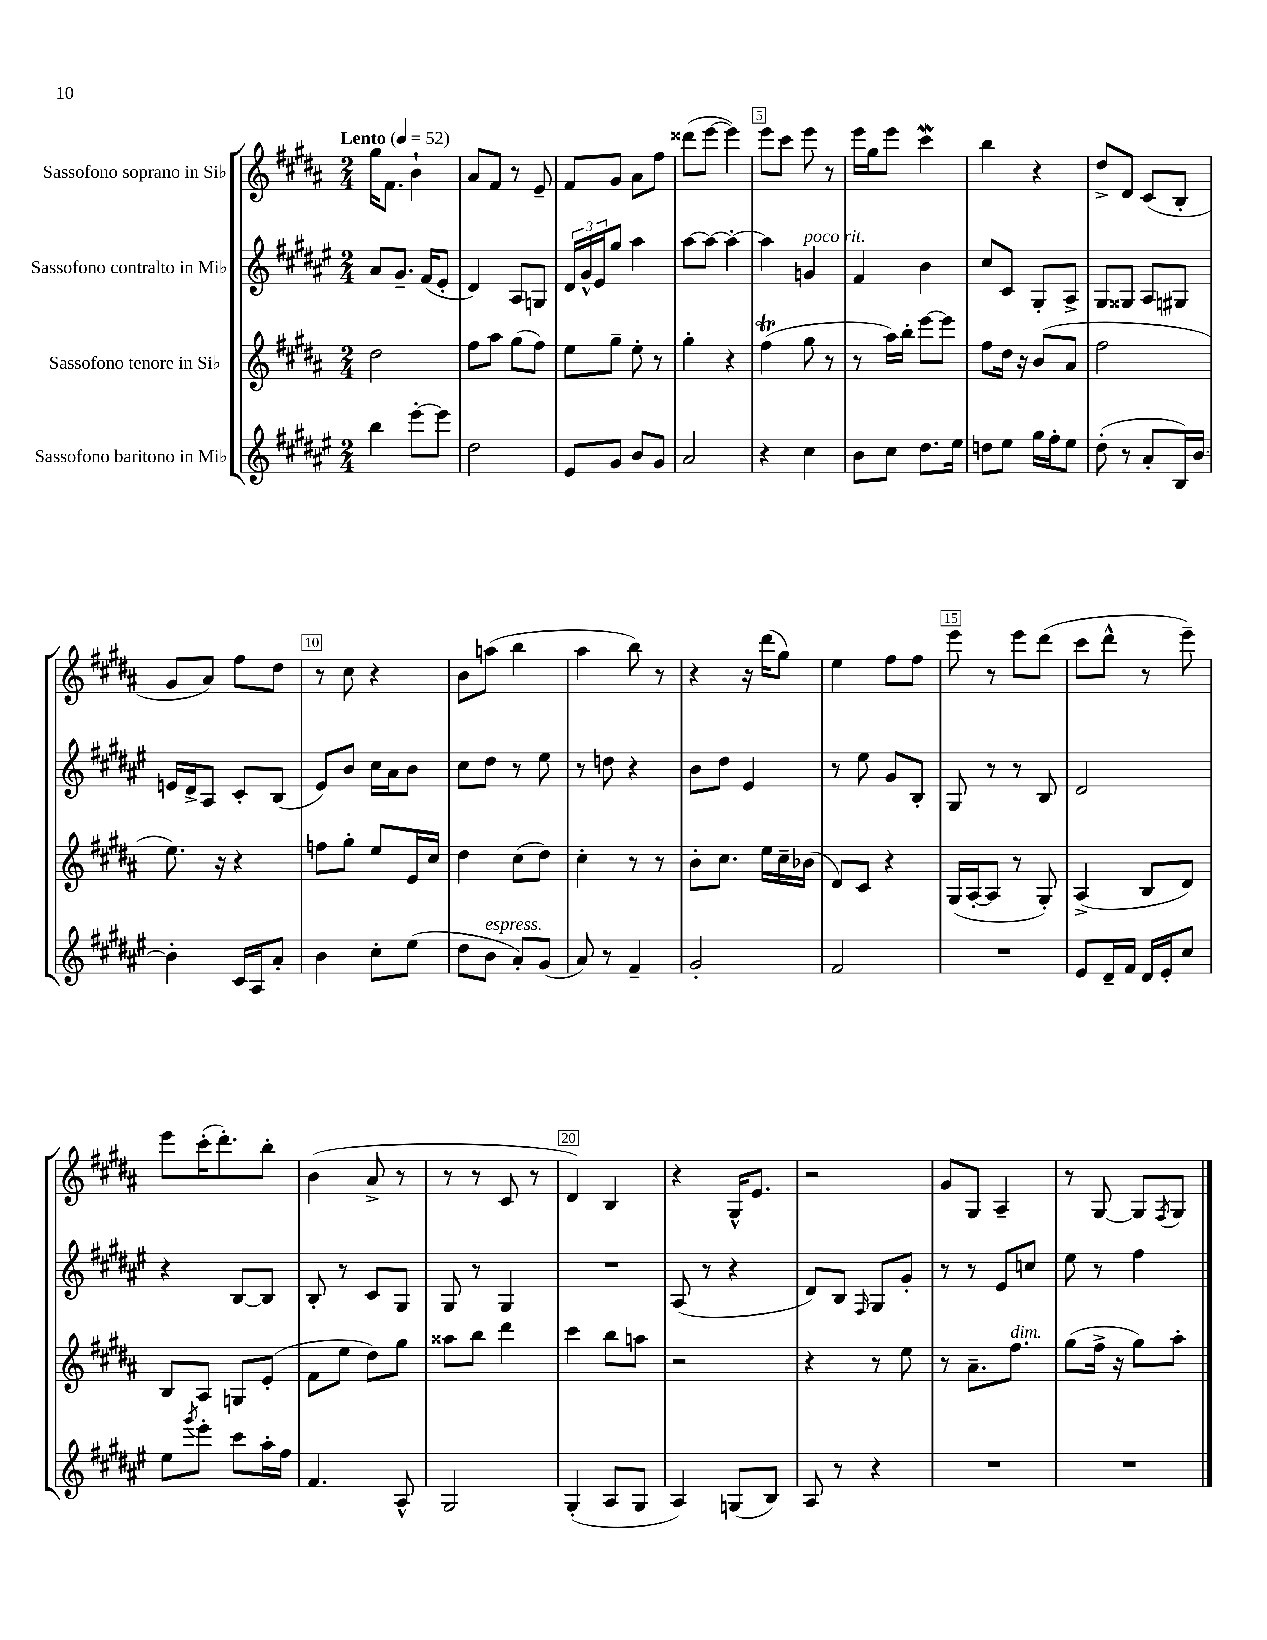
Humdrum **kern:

**kern	**kern	**kern	**kern
*staff4	*staff3	*staff2	*staff1
*clefG2	*clefG2	*clefG2	*clefG2
*k[f#c#g#d#a#e#]	*k[f#c#g#d#a#]	*k[f#c#g#d#a#e#]	*k[f#c#g#d#a#]
*M2/4	*M2/4	*M2/4	*M2/4
*MM52	*MM52	*MM52	*MM52
4bb	2dd#	8a#	16gg#
.	.	.	8.f#
.	.	8.g#~	.
[8eee#'	.	.	4b`
.	.	(16f#	.
8eee#]	.	8e#'	.
=	=	=	=
2dd#	8ff#	4d#)	8a#
.	8aa#	.	8f#
.	(8gg#	8A#	8r
.	8ff#)	8G	8e~
=	=	=	=
8e#	8ee	24d#	8f#
.	.	24g#^^	.
.	.	24e#	.
8g#	8gg#~	8gg#	8g#
8b	8ee'	4aa#	8a#
8g#	8r	.	8ff#
=	=	=	=
2a#	4gg#'	[8aa#	(8ddd##
.	.	8aa#_	[8eee
.	4r	4aa#'_	4eee])
=	=	=	=
4r	(4ff#	4aa#]	8eee
.	.	.	8ccc#
4cc#	8gg#	4g	8eee
.	8r	.	8r
=	=	=	=
8b	8r	4f#	16eee
.	.	.	16gg#
8cc#	16aa#)	.	8eee
.	16bb'	.	.
8.dd#	[8eee	4b	4ccc#
.	8eee]	.	.
16ee#	.	.	.
=	=	=	=
8dd	8ff#	8cc#	4bb
8ee#	16dd#	8c#	.
.	16r	.	.
16gg#	(8b	8G#'	4r
16ff#'	.	.	.
8ee#	8a#	8A#^	.
=	=	=	=
(8dd#'	2ff#	8G#	8dd#^
8r	.	8G##	8d#
8a#'	.	8A#	(8c#
16B)	.	8G#	8B'
[16b	.	.	.
=	=	=	=
4b']	8.ee)	16e	8g#
.	.	16d#^	.
.	.	8A#	8a#)
.	16r	.	.
16c#	4r	8c#'	8ff#
16A#	.	.	.
8a#'	.	(8B	8dd#
=	=	=	=
4b	8ff	8e#)	8r
.	8gg#'	8b	8cc#
8cc#'	8ee	16cc#	4r
.	.	16a#	.
(8ee#	16e	8b	.
.	16cc#	.	.
=	=	=	=
8dd#	4dd#	8cc#	8b
8b	.	8dd#	(8aa
8a#')	(8cc#	8r	4bb
(8g#	8dd#)	8ee#	.
=	=	=	=
8a#)	4cc#'	8r	4aa#
8r	.	8dd	.
4f#~	8r	4r	8bb)
.	8r	.	8r
=	=	=	=
2g#'	8b'	8b	4r
.	8.cc#	8dd#	.
.	.	4e#	16r
.	16ee	.	(16ddd#
.	16cc#~	.	8gg#)
.	(16b-	.	.
=	=	=	=
2f#	8d#)	8r	4ee
.	8c#	8ee#	.
.	4r	8g#	8ff#
.	.	8B'	8ff#
=	=	=	=
2r	(16G#	8G#	8eee
.	[16A#'	.	.
.	8A#]	8r	8r
.	8r	8r	8eee
.	8G#')	8B	(8ddd#
=	=	=	=
8e#	(4A#^	2d#	8ccc#
16d#~	.	.	8ddd#^^
16f#	.	.	.
16d#	8B	.	8r
16e#'	.	.	.
8cc#	8d#)	.	8eee~)
=	=	=	=
8ee#	8B	4r	8eee
8qggg#	.	.	.
8eee#'	8A#	.	(16ccc#'
.	.	.	8.ddd#')
8ccc#	8G	[8B	.
16aa#'	(8e'	8B]	8bb'
16ff#	.	.	.
=	=	=	=
4.f#	8f#	8B'	(4b
.	8ee	8r	.
.	8dd#)	8c#	8a#^
8A#^^	8gg#	8G#	8r
=	=	=	=
2G#	8aa##	8G#	8r
.	8bb	8r	8r
.	4ddd#	4G#	8c#
.	.	.	8r
=	=	=	=
(4G#'	4ccc#	2r	4d#)
8A#	8bb	.	4B
8G#	8aa	.	.
=	=	=	=
4A#)	2r	(8A#	4r
.	.	8r	.
(8G	.	4r	16G#^^
.	.	.	8.e
8B)	.	.	.
=	=	=	=
8A#	4r	8d#)	2r
8r	.	8B	.
.	.	16qqF#	.
4r	8r	8G#	.
.	8ee	8g#'	.
=	=	=	=
2r	8r	8r	8g#
.	8.a#~	8r	8G#
.	.	8e#	4A#~
.	8.ff#	.	.
.	.	8cc	.
=	=	=	=
2r	(8gg#	8ee#	8r
.	16ff#^	8r	[8G#
.	16r	.	.
.	8gg#)	4ff#	8G#]
.	.	.	8qF#
.	8aa#'	.	8G#
==	==	==	==
*-	*-	*-	*-
